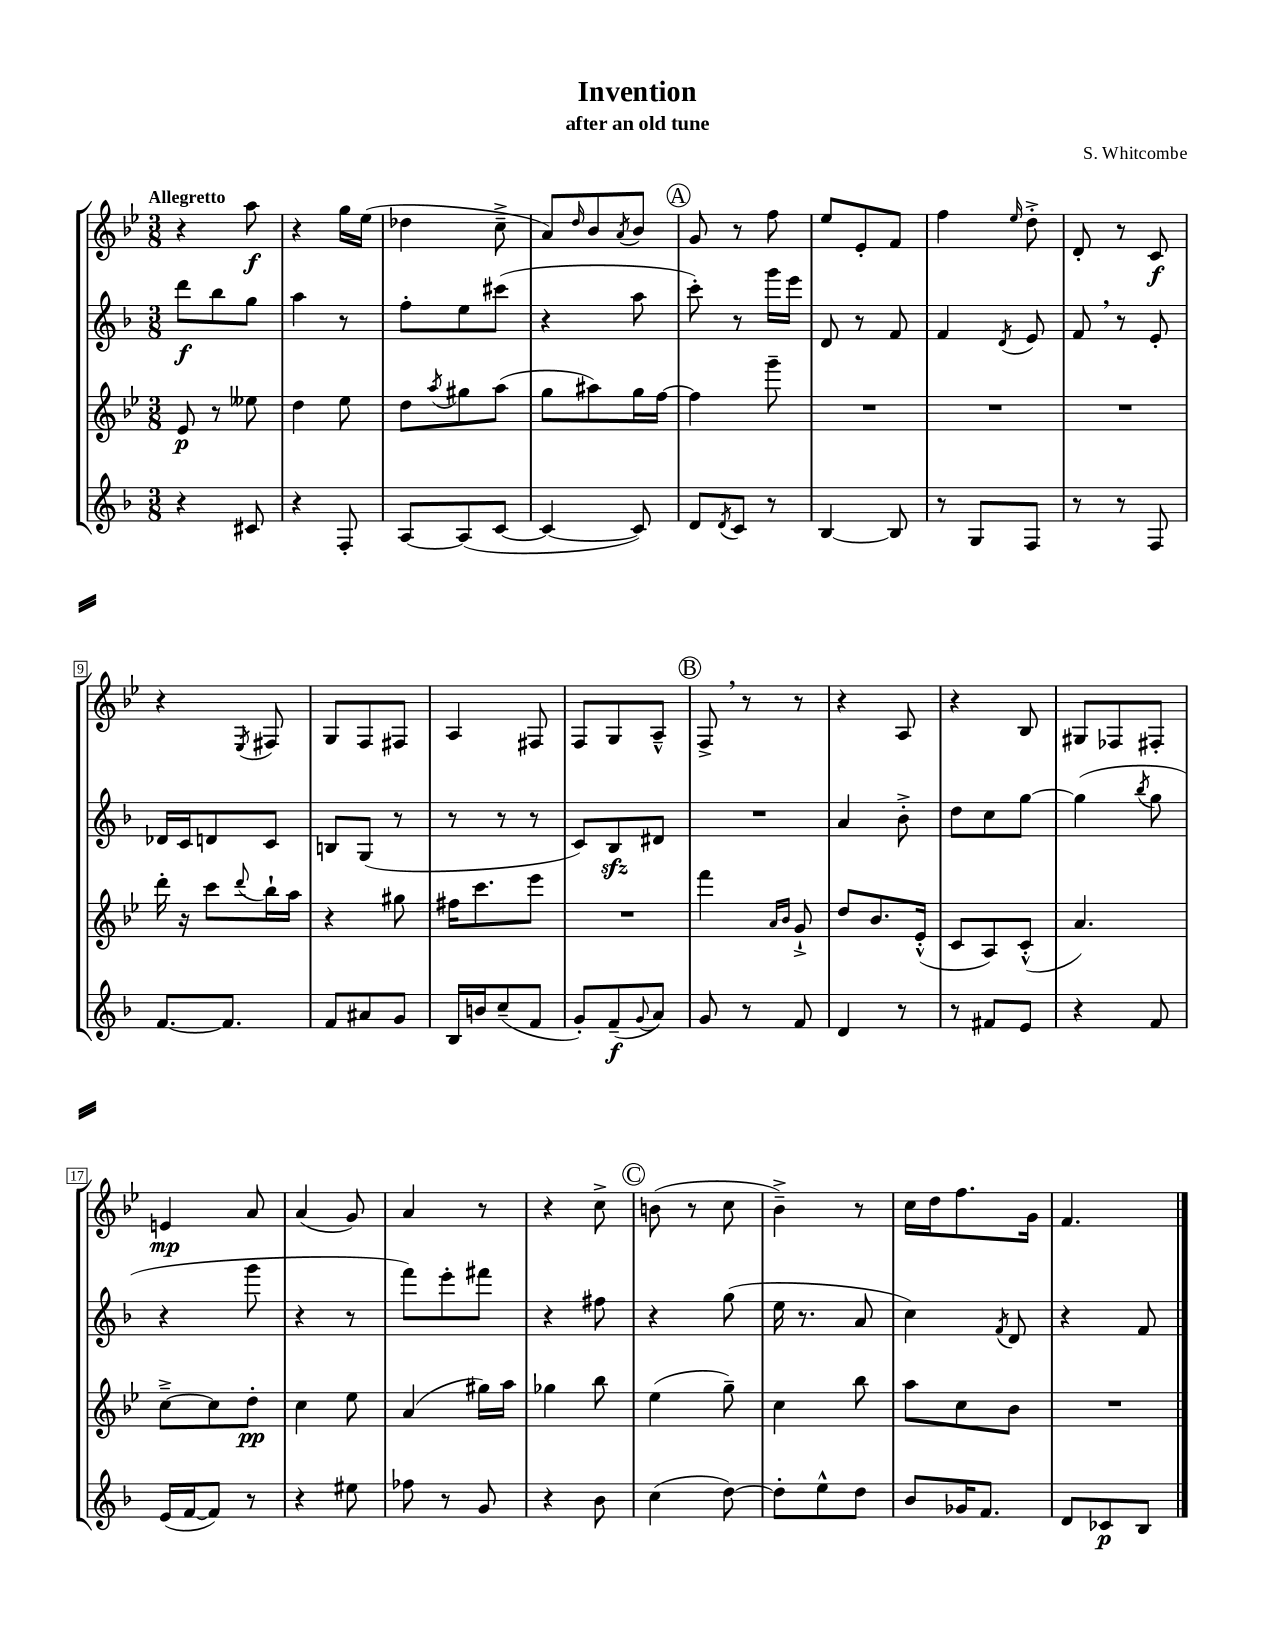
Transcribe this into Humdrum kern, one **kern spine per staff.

**kern	**kern	**kern	**kern
*staff4	*staff3	*staff2	*staff1
*clefG2	*clefG2	*clefG2	*clefG2
*k[b-]	*k[b-e-]	*k[b-]	*k[b-e-]
*M3/8	*M3/8	*M3/8	*M3/8
4r	8e-	8ddd	4r
.	8r	8bb-	.
8c#	8ee--	8gg	8aa
=	=	=	=
4r	4dd	4aa	4r
8F'	8ee-	8r	16gg
.	.	.	(16ee-
=	=	=	=
[8A	8dd	8ff'	4dd-
.	8qaa	.	.
(8A]	8gg#	8ee	.
[8c	(8aa	(8ccc#	8cc~^
=	=	=	=
4c_	8gg	4r	8a)
.	.	.	16qqdd
.	8aa#)	.	8b-
.	.	.	8qa
8c])	16gg	8aa	8b-
.	[16ff	.	.
=	=	=	=
8d	4ff]	8ccc')	8g
8qd	.	.	.
8c	.	8r	8r
8r	8ggg~	16ggg	8ff
.	.	16eee	.
=	=	=	=
[4B-	4.r	8d	8ee-
.	.	8r	8e-'
8B-]	.	8f	8f
=	=	=	=
8r	4.r	4f	4ff
8G	.	.	.
.	.	8qd	16qqee-
8F	.	8e	8dd'^
=	=	=	=
8r	4.r	8f	8d'
8r	.	8r	8r
8F	.	8e'	8c
=	=	=	=
[8.f	16ddd'	16d-	4r
.	16r	16c	.
.	8ccc	8d	.
8.f]	.	.	.
.	8qqddd	.	8qE-
.	16bb-`	8c	8F#
.	16aa	.	.
=	=	=	=
8f	4r	8B	8G
8a#	.	(8G	8F
8g	8gg#	8r	8F#
=	=	=	=
16B-	16ff#	8r	4A
16b	8.ccc	.	.
(8cc~	.	8r	.
8f	8eee-	8r	8F#
=	=	=	=
8g')	4.r	8c)	8F
(8f~	.	8B-	8G
8qqg	.	.	.
8a)	.	8d#	8A~^^
=	=	=	=
8g	4fff	4.r	8F^
8r	.	.	8r
.	16qqa	.	.
.	16qqb-	.	.
8f	8g`^	.	8r
=	=	=	=
4d	8dd	4a	4r
.	8.b-	.	.
8r	.	8b-'^	8A
.	(16e-'^^	.	.
=	=	=	=
8r	8c	8dd	4r
8f#	8A)	8cc	.
8e	(8c'^^	[8gg	8B-
=	=	=	=
4r	4.a)	(4gg]	8G#
.	.	.	8F-
.	.	8qbb-	.
8f	.	8gg	8F#'
=	=	=	=
(16e	[8cc~^	4r	4e
[16f	.	.	.
8f])	8cc]	.	.
8r	8dd'	8ggg	8a
=	=	=	=
4r	4cc	4r	(4a
8ee#	8ee-	8r	8g)
=	=	=	=
8ff-	(4a	8fff)	4a
8r	.	8eee'	.
8g	16gg#)	8fff#	8r
.	16aa	.	.
=	=	=	=
4r	4gg-	4r	4r
8b-	8bb-	8ff#	8cc^
=	=	=	=
(4cc	(4ee-	4r	(8b
.	.	.	8r
[8dd)	8gg~)	(8gg	8cc
=	=	=	=
8dd']	4cc	16ee	4b-~^)
.	.	8.r	.
8ee^^	.	.	.
8dd	8bb-	8a	8r
=	=	=	=
8b-	8aa	4cc)	16cc
.	.	.	16dd
16g-	8cc	.	8.ff
8.f	.	.	.
.	.	8qf	.
.	8b-	8d	.
.	.	.	16g
=	=	=	=
8d	4.r	4r	4.f
8c-	.	.	.
8B-	.	8f	.
==	==	==	==
*-	*-	*-	*-
